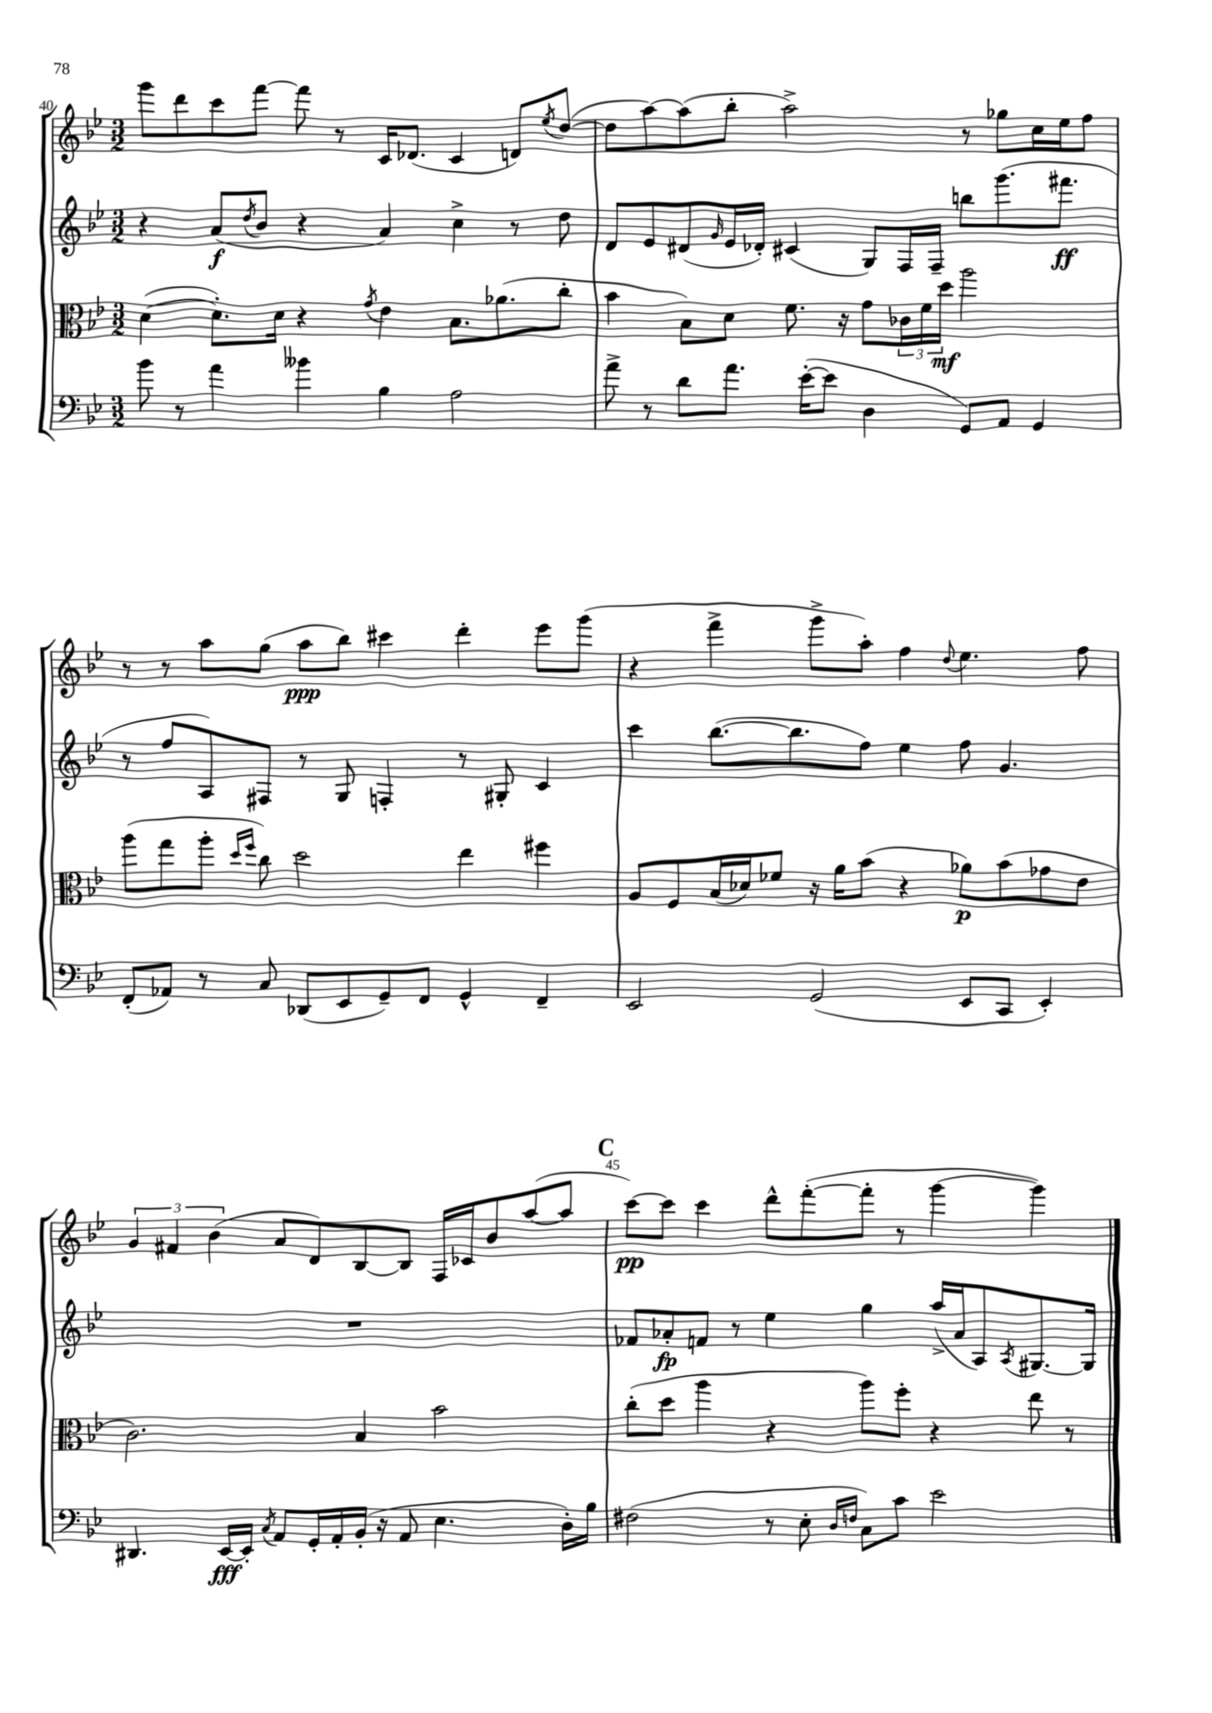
<<
\new StaffGroup <<
\new Staff = "s0" {
    \clef treble \key bes \major \numericTimeSignature \time 3/2
    g'''8 d'''8 c'''8 f'''8~ f'''8 r8 c'16 des'8.( c'4 d'8) \acciaccatura { ees''8 } d''8~( |
    d''8 a''8~) a''8( bes''8-. a''2->) r8 ges''8 c''16 ees''16 f''8 |
    r8 r8 a''8 g''8( a''8\ppp bes''8) cis'''4 d'''4-. ees'''8 g'''8( |
    r4 f'''4-> g'''8-> a''8-.) f''4 \appoggiatura { d''8 } ees''4. f''8 |
    \tuplet 3/2 { g'4 fis'4 bes'4( } a'8 d'8) bes8~ bes8 f16 ces'16 bes'8 a''8~( a''8 |
    \mark \markup { \bold "C" } c'''8~\pp) c'''8 c'''4 d'''8-^ f'''8~-.( f'''8-. r8 g'''4~ g'''4) \bar "|." |
}
\new Staff = "s1" {
    \clef treble \key bes \major \numericTimeSignature \time 3/2
    r4 a'8\f( \acciaccatura { d''8 } bes'8 r4 a'4) c''4-> r8 d''8 |
    d'8 ees'8 dis'8( \grace { g'16 } ees'16 des'16-.) cis'4( g8) f16 f16-- b''8 g'''8.( fis'''8.\ff |
    r8 f''8 a8) fis8 r8 g8 f4-. r8 gis8-. c'4 |
    c'''4 bes''8.~( bes''8. f''8) ees''4 f''8 g'4. |
    R1. |
    \mark \markup { \bold "C" } fes'8 aes'8-.\fp f'8 r8 ees''4 g''4 a''16->( aes'16 a8) \acciaccatura { a8 } gis8.~ gis16 \bar "|." |
}
\new Staff = "s2" {
    \clef alto \key bes \major \numericTimeSignature \time 3/2
    d'4~( d'8.-.) d'16 r4 \acciaccatura { g'8 } ees'4 bes8. aes'8.( c''8-. |
    bes'4 bes8) d'8 f'8. r16 g'8 \tuplet 3/2 { ces'16 f'16 d''16\mf } a''2 |
    a''8( g''8 a''8-. \grace { d''16 f''16 } c''8) d''2 ees''4 fis''4 |
    a8 f8 bes16( des'16) fes'8 r16 a'16 bes'8( r4 aes'8\p) bes'8( ges'8 ees'8 |
    c'2.) bes4 bes'2 |
    \mark \markup { \bold "C" } c''8-.( d''8 a''4 r4 a''8) f''8-. r4 ees''8 r8 \bar "|." |
}
\new Staff = "s3" {
    \clef bass \key bes \major \numericTimeSignature \time 3/2
    bes'8 r8 a'4 beses'4 bes4 a2 |
    a'8-> r8 d'8 a'8. ees'16~-.( ees'8 d4 g,8) a,8 g,4 |
    f,8-.( aes,8) r8 c8 des,8( ees,8 g,8--) f,8 g,4-^ f,4-- |
    ees,2 g,2( ees,8 c,8 ees,4-.) |
    dis,4. ees,16~\fff ees,16-. \acciaccatura { c8 } a,8 g,16-. a,16-. bes,16-.( r16 a,8 ees4. d16-.) bes16 |
    \mark \markup { \bold "C" } fis2( r8 ees8-. \grace { d16 f16 } c8) c'8 ees'2 \bar "|." |
}
>>
>>
\layout { \context { \Score currentBarNumber = #40 \override BarNumber.break-visibility = ##(#f #t #t) barNumberVisibility = #(every-nth-bar-number-visible 5) } }
